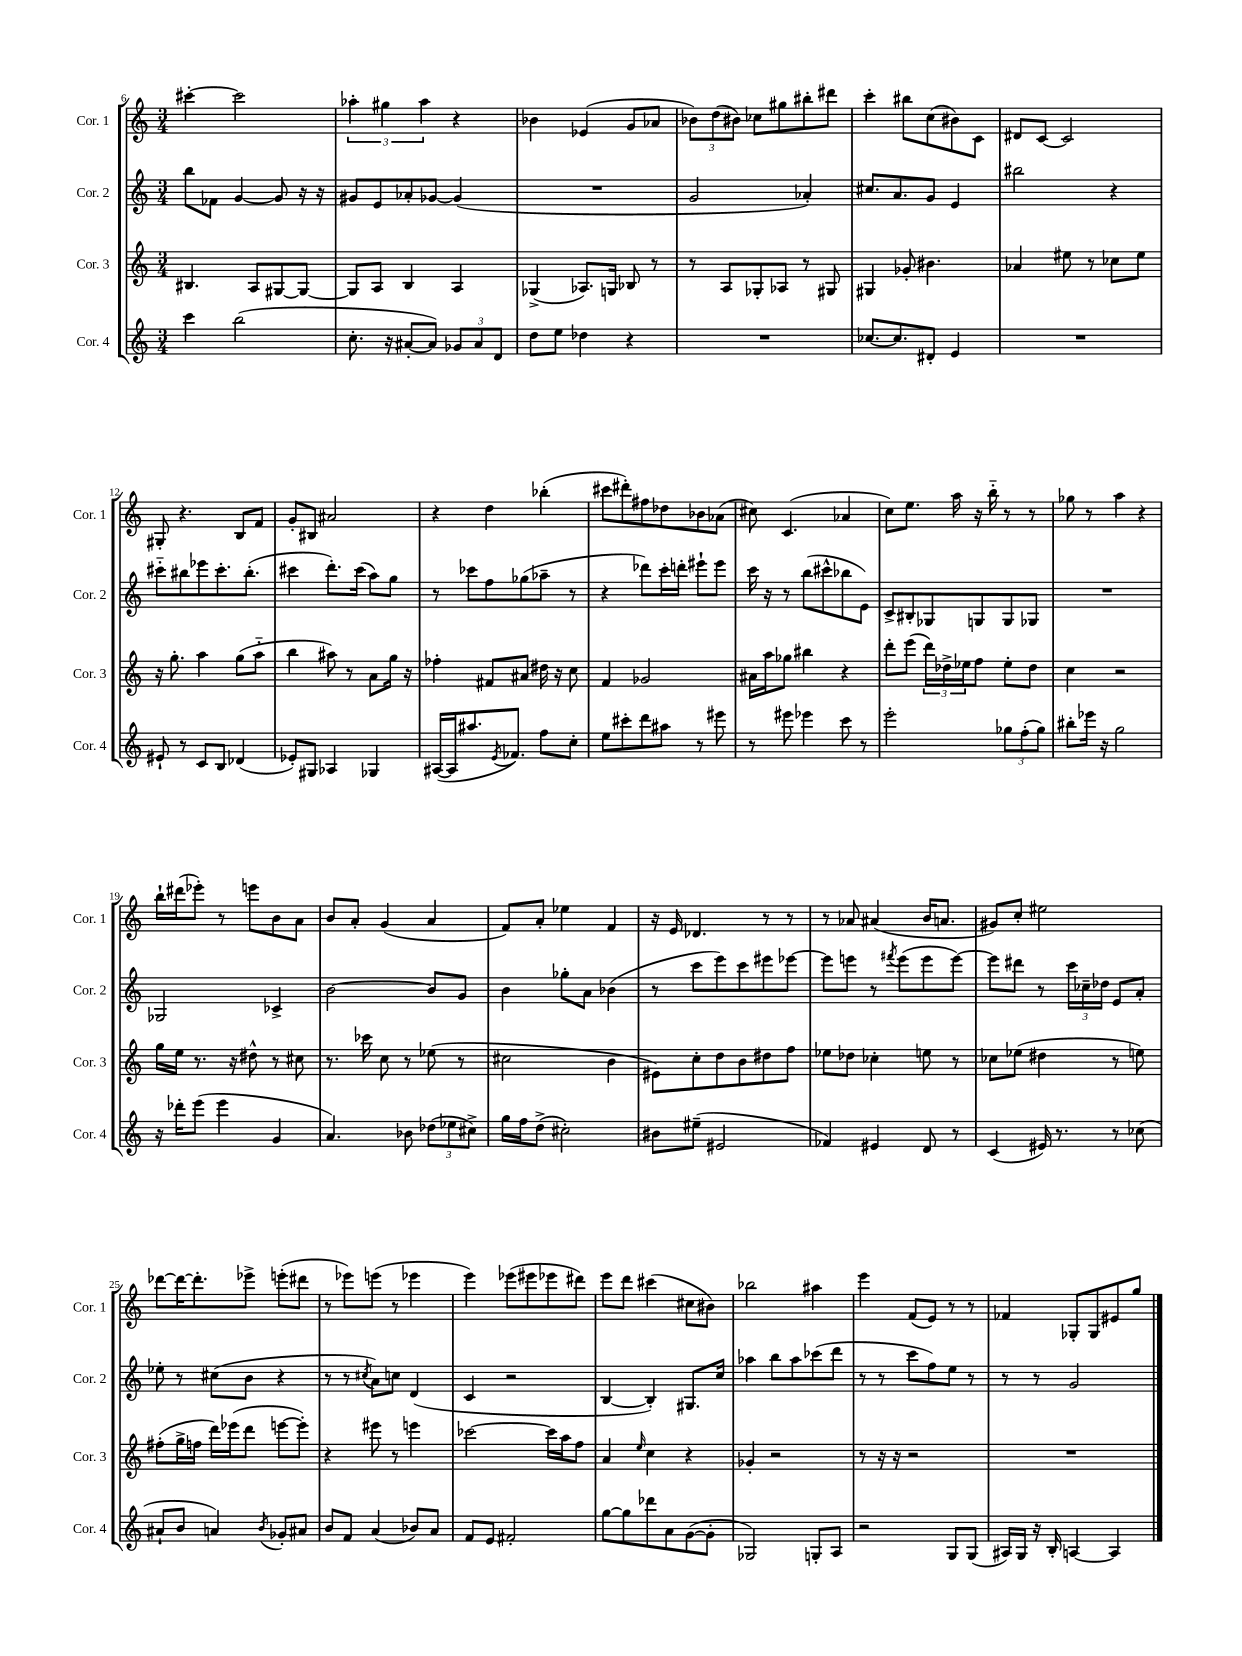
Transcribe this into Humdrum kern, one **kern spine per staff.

**kern	**kern	**kern	**kern
*staff4	*staff3	*staff2	*staff1
*clefG2	*clefG2	*clefG2	*clefG2
*k[]	*k[]	*k[]	*k[]
*M3/4	*M3/4	*M3/4	*M3/4
4ccc\	4.B#/	8bb\L	[4ccc#'\
.	.	8f-\J	.
(2bb\	.	[4g/	2ccc#\]
.	8A/L	.	.
.	[8G#/	8g/]	.
.	8G#/_J	16r	.
.	.	16r	.
=	=	=	=
8.cc'\	8G#/]L	8g#/L	6aa-'\
.	8A/J	8e/	.
.	.	.	6gg#\
16r	.	.	.
[8a#'/L	4B/	8a-'/	.
.	.	.	6aa-\
8a#/]J)	.	[8g-/J	.
12g-/L	4A/	(4g-/]	4r
12a#/	.	.	.
12d/J	.	.	.
=	=	=	=
8dd\L	(4G-^/	2.r	4b-\
8ee\J	.	.	.
4dd-\	8.A-/L)	.	(4e-/
.	16G/Jk	.	.
4r	8B-/	.	8g/L
.	8r	.	8a-/J
=	=	=	=
2.r	8r	2g/	12b-\L)
.	.	.	(12dd\
.	8A/L	.	.
.	.	.	12b#\J)
.	8G-'/	.	8cc-\L
.	8A-/J	.	8gg#\
.	8r	4a-'/)	8bb#'\
.	8G#/	.	8ddd#\J
=	=	=	=
[8.cc-/L	4G#/	8.cc#/L	4ccc'\
8.cc-/]	.	8.a/	.
.	8g-'/	.	8bb#\L
8d#'/J	4.b#\	8g/J	(8cc\
4e/	.	4e/	8b#\)
.	.	.	8c\J
=	=	=	=
2.r	4a-/	2bb#\	8d#/L
.	.	.	[8c/J
.	8ee#\	.	2c/]
.	8r	.	.
.	8cc-\L	4r	.
.	8ee#\J	.	.
=	=	=	=
8e#`/	16r	8ccc#'~\L	8G#'/
.	8.gg'\	.	.
8r	.	8bb#\	4.r
8c/L	4aa\	8eee-\	.
8B/J	.	8.ccc#'\	.
(4d-/	(8gg\L	.	8B/L
.	.	(8.bb#'\J	.
.	8aa'~\J	.	8f/J
=	=	=	=
8e-'/L)	4bb\	4ccc#\	8g'/L
8G#/J	.	.	8B#/J
4A-/	8aa#\)	8.ddd'\L)	2a#/
.	8r	.	.
.	.	(16ccc#\Jk	.
4G-/	8a\L	8aa\L)	.
.	16gg\Jk	8gg\J	.
.	16r	.	.
=	=	=	=
([16A#/LL	4ff-'\	8r	4r
16A#/]J	.	.	.
8.aa#/	.	8ccc-\L	.
.	8f#/L	8ff\	4dd\
8qe/	.	.	.
8.f-/J)	.	.	.
.	8a#/J	(8gg-\	.
8ff\L	16dd#\	8aa-~\J	(4bb-'\
.	16r	.	.
8cc'\J	8cc\	8r	.
=	=	=	=
8ee\L	4f/	4r	8ccc#\L
8ccc#'\	.	.	8ddd#'\)
8ddd\	2g-/	8ddd-\L)	8ff#\
8aa#\J	.	16ccc'\L	8dd-\
.	.	16ddd'\JJ	.
8r	.	8eee#`\L	8b-\
8eee#\	.	8eee#\J	(8a-\J
=	=	=	=
8r	16a#\LL	16ccc\	8cc#\)
.	16aa\J	16r	.
8eee#\	8gg-\J	8r	(4.c/
4eee-\	4bb#\	(8bb\L	.
.	.	8ccc#^^\	.
8ccc\	4r	8bb-\	4a-/
8r	.	8e\J)	.
=	=	=	=
2eee'\	8ddd'\L	8c^/L	8cc\L)
.	(8eee\J	8B#'/	8.ee\J
.	24ddd\LL)	8G-/	.
.	24dd-^\	.	.
.	.	.	16aa\
.	24ee-\J	.	.
.	8ff\J	8G/	16r
.	.	.	16bb'~\
12gg-\L	8ee-'\L	8G/	8r
(12ff'\	.	.	.
.	8dd-\J	8G-/J	8r
12gg-\J)	.	.	.
=	=	=	=
8bb#'\L	4cc\	2.r	8gg-\
16eee-\Jk	.	.	8r
16r	.	.	.
2gg\	2r	.	4aa\
.	.	.	4r
=	=	=	=
16r	16gg\LL	2G-/	16bb`\LL
16ddd-'\LK	16ee\JJ	.	(16ddd#\J
(8eee\J	8.r	.	8eee-'\J)
4eee\	.	.	8r
.	16r	.	.
.	8dd#^^\	.	8eee\L
4g/	8r	4c-^/	8b\
.	8cc#\	.	8a\J
=	=	=	=
4.a/)	8.r	[2b\	8b/L
.	.	.	8a'/J
.	16ccc-\	.	.
.	8cc\	.	(4g/
8b-\	8r	.	.
(12dd-\L	(8ee-\	8b/]L	4a/
12ee-\	.	.	.
.	8r	8g/J	.
12cc#^\J)	.	.	.
=	=	=	=
16gg\LL	2cc#\	4b\	8f/L)
16ff\J	.	.	.
(8dd^\J	.	.	8a'/J
2cc#'\)	.	8gg-'\L	4ee-\
.	.	8a\J	.
.	4b\	(4b-\	4f/
=	=	=	=
8b#\L	8e#\L)	8r	16r
.	.	.	16e/
(8ee#~\J	8cc'\	8ccc\L	4.d-/
2e#/	8dd\	8eee\)	.
.	8b\	8ccc\	.
.	8dd#\	8eee#\	8r
.	8ff\J	[8eee-\J	8r
=	=	=	=
4f-/)	8ee-\L	8eee-\]L	8r
.	8dd-\J	8eee\J	8a-/
4e#/	4cc-'\	8r	(4a#/
.	.	8qfff#/	.
.	.	(8eee\L	.
8d/	8ee\	8eee\	16b/LK
.	.	.	8.a/J
8r	8r	[8eee\J)	.
=	=	=	=
(4c/	8cc-\L	8eee\]L	8g#/L)
.	(8ee-\J	8ddd#\J	8cc'/J
16e#/)	4dd#\	8r	2ee#\
8.r	.	.	.
.	.	24ccc\LL	.
.	.	24cc-~\	.
.	.	24dd-\JJ	.
8r	8r	8e/L	.
(8cc-\	8ee\)	8a'/J	.
=	=	=	=
8a#`/L	(8ff#'\L	8ee-'\	[8ddd-\L
8b/J	16gg^\L	8r	16ddd-\_K
.	16ff\JJ	.	8.ddd-'\]
4a/)	16ddd\LL)	(8cc#\L	.
.	(16eee-\J	.	.
.	8ddd\J	8b\J	8eee-^\J
8qb/	.	.	.
8g-'/L	[8eee\L	4r	(8eee'\L
8a#/J	8eee'\]J)	.	8ddd#\J
=	=	=	=
8b/L	4r	8r	8r
8f/J	.	8r	8eee-\L)
.	.	8qcc#/	.
(4a/	8eee#\	8a\L)	(8eee\J
.	8r	8cc\J	8r
8b-/L)	4eee\	(4d/	4eee-\
8a/J	.	.	.
=	=	=	=
8f/L	[2ccc-\	4c/	4eee\)
8e/J	.	.	.
2f#'/	.	2r	(8eee-\L
.	.	.	8eee#\
.	16ccc-\]LL	.	8eee-\
.	16aa\J	.	.
.	8ff\J	.	8ddd#\J)
=	=	=	=
[8gg\L	4a/	[4B/	8eee\L
8gg\]	.	.	8ddd\J
.	16qqee/	.	.
8ddd-\	4cc\	4B'/])	(4ccc#\
8a\	.	.	.
([8g\	4r	8.G#/L	8cc#\L
8g'\]J	.	.	8b#\J)
.	.	16cc/Jk	.
=	=	=	=
2G-/)	4g-'/	4aa-\	2bb-\
.	2r	8bb\L	.
.	.	8aa-\	.
8G'/L	.	(8ccc-\	4aa#\
8A/J	.	8ddd\J	.
=	=	=	=
2r	8r	8r	4eee\
.	16r	8r	.
.	16r	.	.
.	2r	8ccc\L	(8f/L
.	.	8ff\)	8e/J)
8G/L	.	8ee\J	8r
(8G/J	.	8r	8r
=	=	=	=
16A#/LL)	2.r	8r	4f-/
16G/JJ	.	.	.
16r	.	8r	.
16B'/	.	.	.
[4A/	.	2g/	8G-'/L
.	.	.	8G-/
4A/]	.	.	8e#/
.	.	.	8gg/J
==	==	==	==
*-	*-	*-	*-
